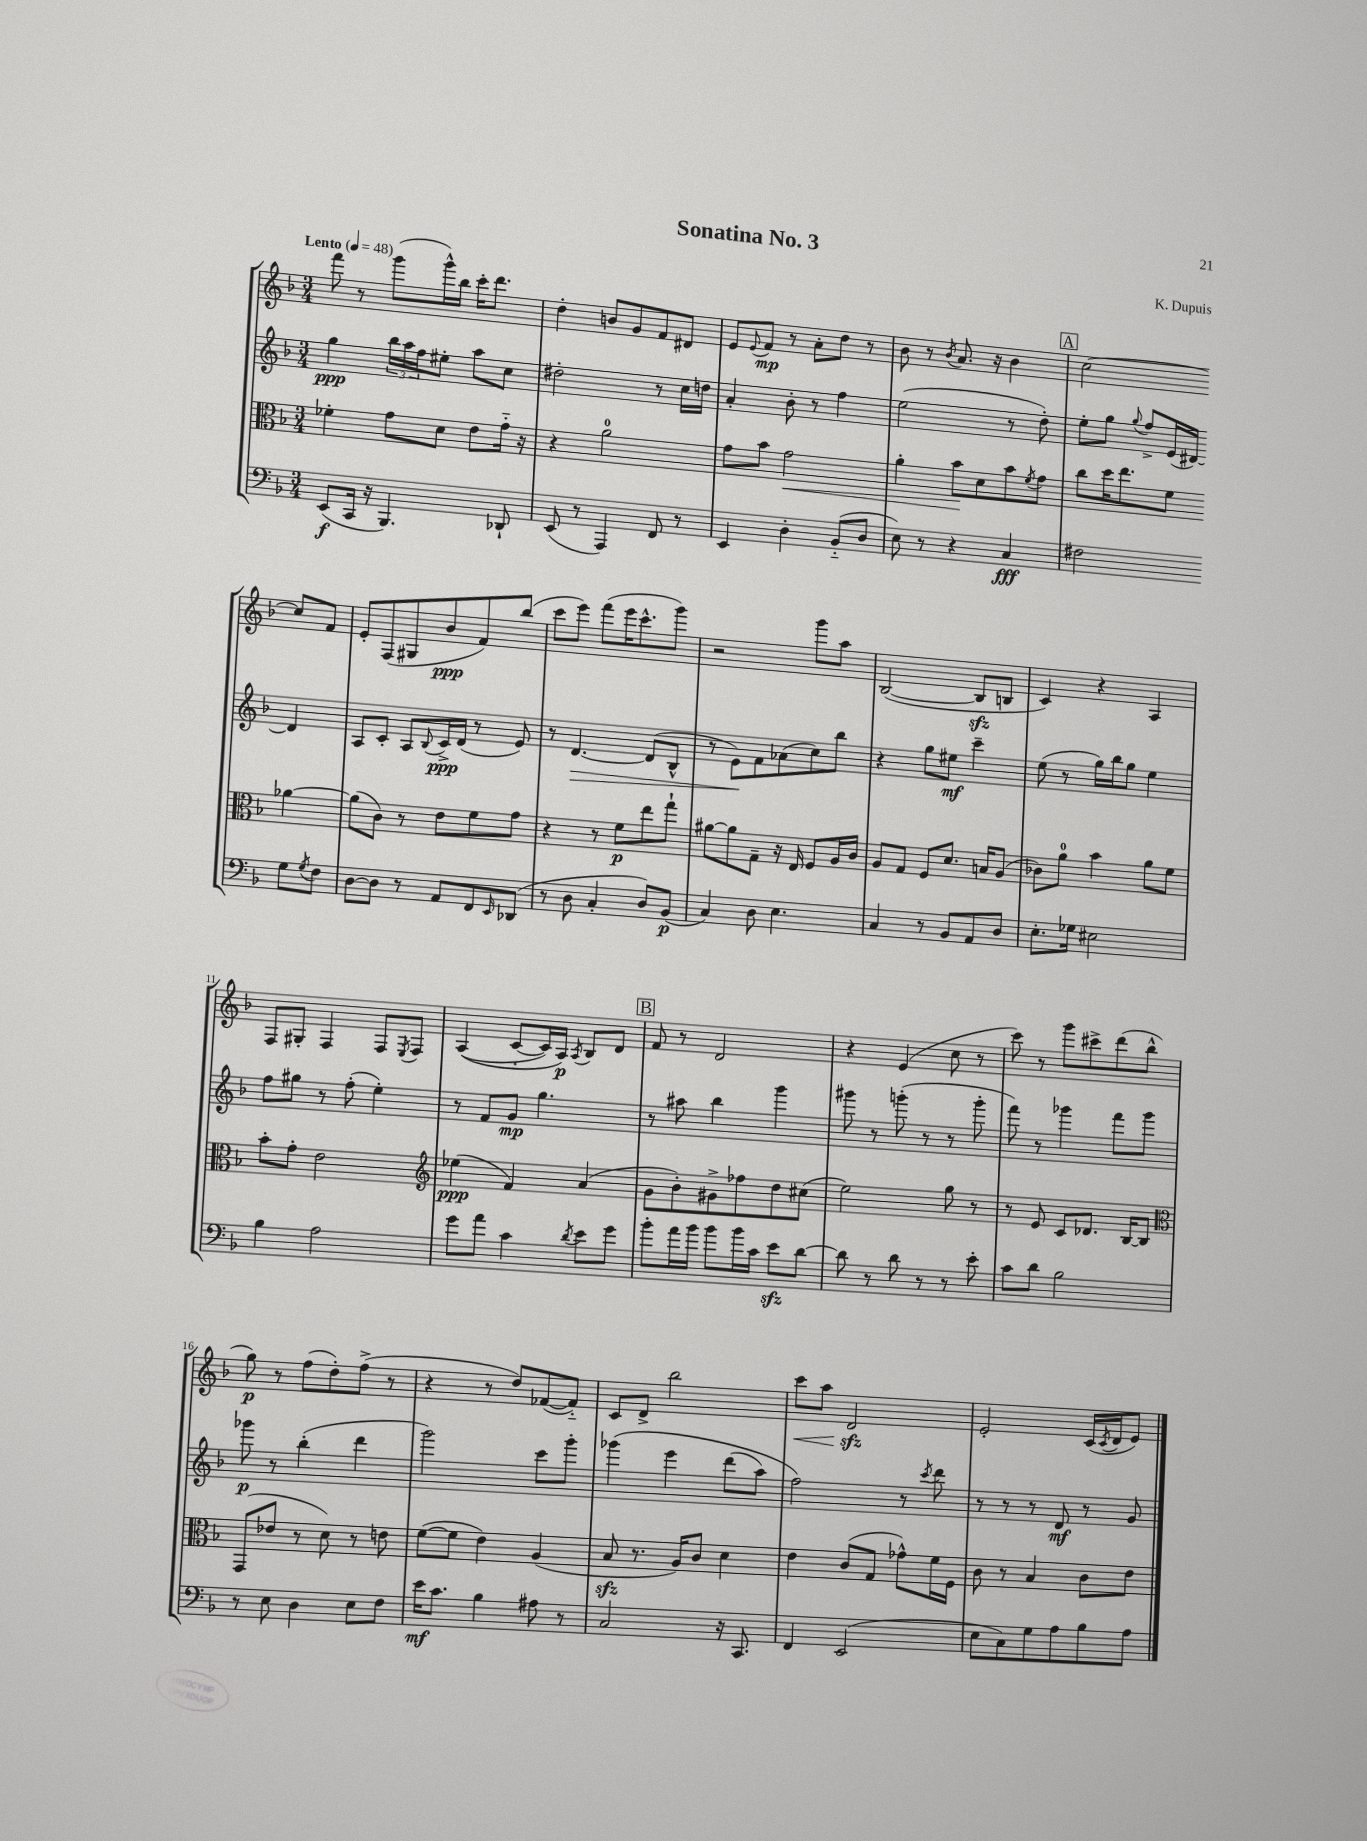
\header { title = "Sonatina No. 3" composer = "K. Dupuis" }
<<
\new StaffGroup <<
\new Staff = "s0" {
    \clef treble \key f \major \numericTimeSignature \time 3/4 \tempo "Lento" 4 = 48
    f'''8 r8 g'''8( g'''16-^) bes''16 c'''16-. d'''8. |
    d''4-. b'8 g'8 f'8 dis'8 |
    e'8 \appoggiatura { e'8 } f'8\mp r8 a'8-. d''8 r8 |
    bes'8 r8 \acciaccatura { bes'8 } a'8. r16 bes'4 |
    \mark \markup { \box "A" } c''2~ c''8 f'8 |
    e'8-. f8( gis8 bes'8\ppp f'8) bes''8( |
    c'''8 e'''8) f'''8( e'''16 c'''8.-^ g'''8) |
    r2 g'''8 a''8 |
    bes2~( bes8\sfz b8 |
    c'4) r4 a4 |
    f8 gis8-. f4 f8 \acciaccatura { e8 } f8 |
    a4(\( c'8~-_ c'16) a16\p\) \acciaccatura { a8 } bes8 d'8 |
    \mark \markup { \box "B" } f'8 r8 d'2 |
    r4 e'4( c''8 r8 |
    c'''8) r8 g'''8 cis'''8-> d'''8( bes''8-^ |
    g''8\p) r8 f''8( d''8-.) f''8->( r8 |
    r4 r8 d''8) fes'8~( fes'8-_) |
    c'8 d'8-> bes''2 |
    c'''8\< a''8 d'2\sfz\! |
    e'2-. c'16( \acciaccatura { c'8 } d'16 e'8) \bar "|." |
}
\new Staff = "s1" {
    \clef treble \key f \major \numericTimeSignature \time 3/4
    g''4\ppp \tuplet 3/2 { bes''16 a''16 f''16 } eis''8-. a''8 c''8 |
    dis''2-. r8 c''16 d''16 |
    a'4-. bes'8-. r8 f''4 |
    e''2( r8 d''8-.) |
    \mark \markup { \box "A" } e''8-. g''8 \appoggiatura { g''8 } f''8-> e'16( dis'16~) dis'4 |
    a8 c'8-. a8 \appoggiatura { bes8 } c'16->\ppp d'16( r8 e'8) |
    r8 d'4.~\> d'8( bes8-^ |
    r8 e'8\!) f'8 aes'8( c''8) bes''8 |
    r4 g''8 eis''8\mf c'''4-- |
    e''8( r8 g''16) bes''16 g''8 e''4 |
    f''8 gis''8 r8 f''8-.( e''4-.) |
    r8 f'8 g'8\mp g''4. |
    \mark \markup { \box "B" } r8 ais''8 bes''4 g'''4 |
    gis'''8 r8 g'''8-.( r8 r8 g'''8-. |
    f'''8) r8 ges'''4 f'''8 ges'''8 |
    ges'''8\p r8 bes''4-.( d'''4 |
    g'''2) c'''8 g'''8-. |
    ges'''4\( e'''4 d'''8( a''8) |
    f''2\) r8 \acciaccatura { c'''8 } d'''8 |
    r8 r8 r8 d'8\mf r8 g'8 \bar "|." |
}
\new Staff = "s2" {
    \clef alto \key f \major \numericTimeSignature \time 3/4
    fes'4-. g'8 d'8 e'8 g'16-_ r16 |
    r4 a'2-0 |
    g'8 bes'8 g'2\< |
    a'4-. bes'8\! d'8 bes'8 \acciaccatura { f'8 } g'8 |
    \mark \markup { \box "A" } c''8 d''16 e''8. f'8 aes'4~ |
    aes'8( c'8) r8 e'8 f'8 g'8 |
    r4 r8 f'8\p e''8 g''8-! |
    ais'8~ ais'8 g8-- r16 e16 f8 a16 c'16 |
    a8 g8 f8 d'8. b16 a8( |
    ces'8) a'8-0 bes'4 a'8 f'8 |
    bes'8-. g'8-. e'2 |
    \clef treble ees''4\ppp( f'4) a'4( |
    \mark \markup { \box "B" } g'8 bes'8-.) gis'8-> fes''8 d''8 cis''8( |
    e''2) g''8 r8 |
    r8 e'8 c'8 des'8. bes16~ bes8 |
    \clef alto g,8( ees'8 r8 d'8) r8 e'8 |
    f'8~( f'8 e'4) a4( |
    bes8\sfz r8. a16) c'8 d'4 |
    e'4 c'8( g8 ges'8-^) f'16 f16 |
    c'8 r8 bes4 c'8 e'8 \bar "|." |
}
\new Staff = "s3" {
    \clef bass \key f \major \numericTimeSignature \time 3/4
    e,8\f( c,16 r16 bes,,4.) des,8-! |
    e,8( r8 a,,4) f,8 r8 |
    e,4 d4-. bes,8-_( d8 |
    e8) r8 r4 c4\fff |
    \mark \markup { \box "A" } fis2 g8 \acciaccatura { g8 } fis8 |
    d8~ d8 r8 a,8 f,8 \grace { e,16 } des,8( |
    r8 d8 c4-. d8) bes,8\p( |
    c4) d8 e4. |
    c4 r8 bes,8 a,8 d8 |
    e8.-. ges16 eis2 |
    bes4 a2 |
    g'8 a'8 c'4 \acciaccatura { d'8 } e'8 g'8 |
    \mark \markup { \box "B" } bes'8-. a'16 bes'16 bes'8 bes'16 c'16 e'8\sfz d'8~ |
    d'8 r8 d'8 r8 r8 e'8-. |
    c'8 d'8 bes2 |
    r8 e8 d4 e8 f8 |
    e'16\mf c'8. bes4 ais8 r8 |
    c2 r16 c,8. |
    f,4 e,2( |
    e8 c8) g8 a8 bes8 a8 \bar "|." |
}
>>
>>
